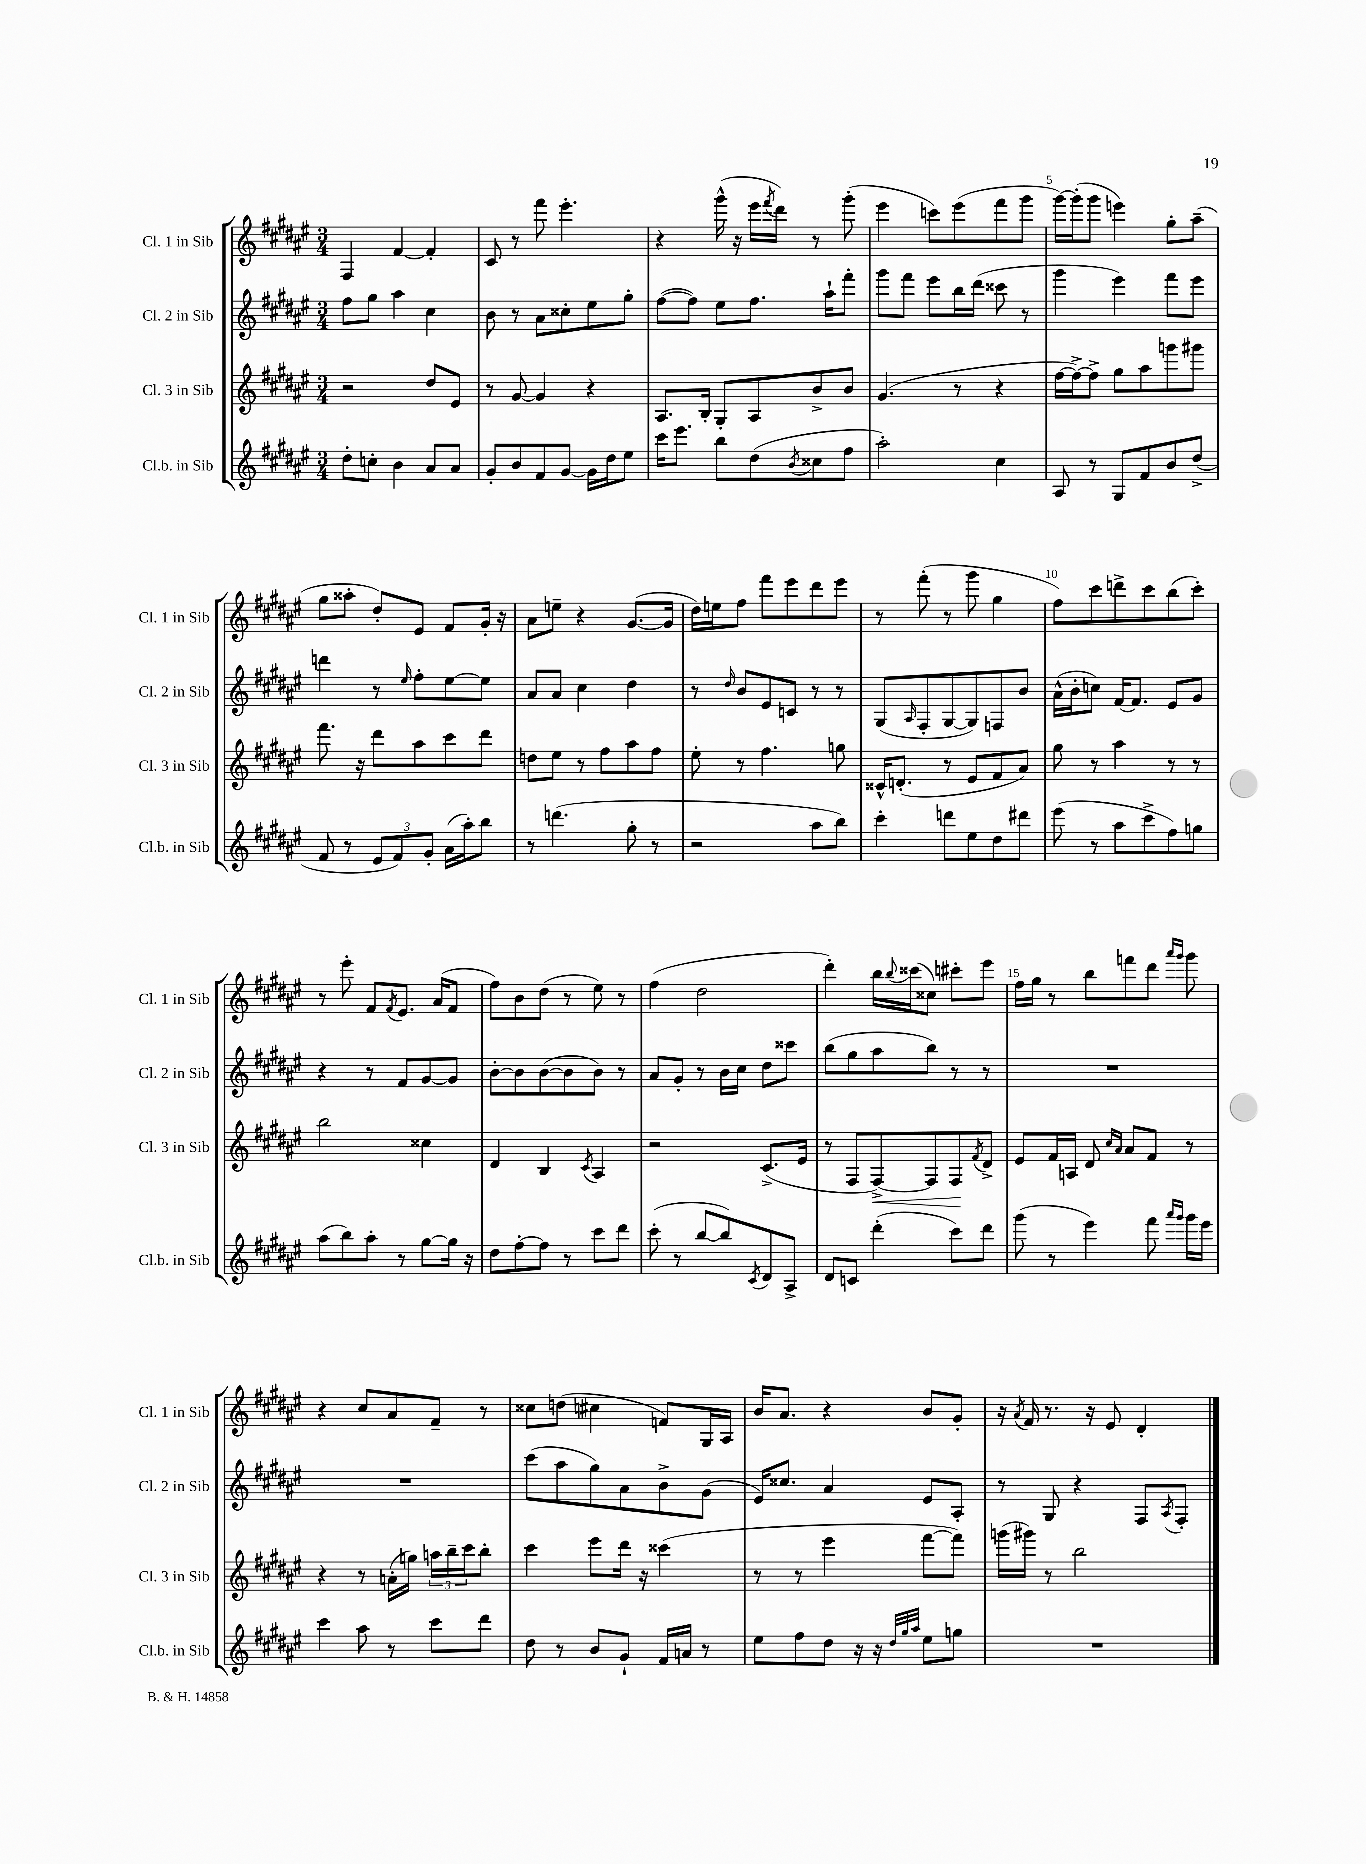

**kern	**kern	**kern	**kern
*staff4	*staff3	*staff2	*staff1
*clefG2	*clefG2	*clefG2	*clefG2
*k[f#c#g#d#a#e#]	*k[f#c#g#d#a#e#]	*k[f#c#g#d#a#e#]	*k[f#c#g#d#a#e#]
*M3/4	*M3/4	*M3/4	*M3/4
8dd#'	2r	8ff#	4F#
8cc'	.	8gg#	.
4b	.	4aa#	[4f#
8a#	8dd#	4cc#	4f#']
8a#	8e#	.	.
=	=	=	=
8g#'	8r	8b	8c#
8b	[8g#	8r	8r
8f#	4g#]	8a#	8fff#
[8g#	.	8cc##'	4.eee#'
16g#]	4r	8ee#	.
16dd#	.	.	.
8ee#	.	8gg#'	.
=	=	=	=
16ccc#	8.A#	([8ff#	4r
8.eee#	.	.	.
.	.	8ff#])	.
.	16B'	.	.
8bb	8G#'	8ee#	(16ggg#^^
.	.	.	16r
(8dd#	8A#	8.ff#	16eee#
.	.	.	8qfff#
.	.	.	16ddd#)
8qb	.	.	.
8cc##	8b^	.	8r
.	.	16aa#`	.
8ff#	8b	8fff#'	(8ggg#'
=	=	=	=
2aa#')	(4.g#	8ggg#	4eee#
.	.	8fff#	.
.	.	8eee#	8ccc)
.	8r	16bb	(8eee#
.	.	(16ddd#	.
4cc#	4r	8ccc##	8fff#
.	.	8r	8ggg#
=	=	=	=
8A#	[16ff#	4ggg#	[16ggg#)
.	16ff#^_)	.	(16ggg#']
8r	8ff#^]	.	8ggg#
8G#	8gg#	4eee#)	4eee)
8f#	8aa#	.	.
8b	8ggg	8fff#	8gg#'
(8dd#^	8ggg#	8eee#	(8aa#~
=	=	=	=
8f#	8.fff#	4ddd	8gg#
8r	.	.	8aa##'
.	16r	.	.
12e#	8ddd#	8r	8dd#')
12f#)	.	.	.
.	.	16qqee#	.
.	8aa#	8ff#'	8e#
12g#'	.	.	.
(16a#	8ccc#	[8ee#	8f#
16aa#')	.	.	.
8bb	8ddd#	8ee#]	16g#'
.	.	.	16r
=	=	=	=
8r	8dd	8a#	8a#
(4.ddd	8ee#	8a#	8ee~
.	8r	4cc#	4r
.	8ff#	.	.
8gg#'	8aa#	4dd#	([8.g#
8r	8ff#	.	.
.	.	.	16g#]
=	=	=	=
2r	8ee#'	8r	16dd#)
.	.	.	16ee
.	.	16qqdd#	.
.	8r	8b	8ff#
.	4.ff#	8e#	8fff#
.	.	8c	8eee#
8aa#	.	8r	8ddd#
8bb)	8gg	8r	8eee#
=	=	=	=
4ccc#'	16c##^^	(8G#	8r
.	(8.d'	.	.
.	.	16qqA#	.
.	.	8F#'	(8fff#'
8ddd	8r	[8G#	8r
8ee#	8e#	8G#])	8ggg#
8dd#	8f#	8F	4gg#
8ddd#	8a#)	8b	.
=	=	=	=
(8eee#	8gg#	(16a#^^	8ff#)
.	.	16b'	.
8r	8r	8cc)	8ccc#
8aa#	4aa#	[16f#	8ddd^
.	.	8.f#]	.
8ccc#^	.	.	8ccc#
8ff#)	8r	8e#	(8bb
8gg	8r	8g#	8ccc#')
=	=	=	=
(8aa#	2bb	4r	8r
8bb)	.	.	8eee#'
8aa#'	.	8r	8f#
.	.	.	8qf#
8r	.	8f#	8.e#
[8gg#	4cc##	[8g#	.
.	.	.	(16a#
16gg#]	.	8g#]	8f#
16r	.	.	.
=	=	=	=
8dd#	4d#	[8b'	8ff#)
[8ff#'	.	8b]	8b
8ff#]	4B	([8b	(8dd#
8r	.	8b]	8r
.	8qc#	.	.
8ccc#	4A#	8b)	8ee#)
8ddd#	.	8r	8r
=	=	=	=
(8ccc#'	2r	8a#	(4ff#
8r	.	8g#'	.
[8bb	.	8r	2dd#
8bb])	.	16b	.
.	.	16cc#	.
8qc#	.	.	.
8d#	(8.c#^	8dd#	.
8A#^	.	8ccc##	.
.	16e#	.	.
=	=	=	=
8d#	8r	(8bb	4ddd#')
8c	8F#	8gg#	.
(4ddd#'	[8F#^)	8aa#	16bb
.	.	.	8qqbb
.	.	.	(16ccc##
.	8F#]	8bb)	8cc##)
8ccc#)	8F#	8r	8ccc#'
.	8qf#	.	.
8ddd#	8d#^	8r	8eee#
=	=	=	=
(8ggg#	8e#	2.r	16ff#
.	.	.	16gg#
8r	16f#	.	8r
.	16A	.	.
4eee#)	8d#	.	8bb
.	16qqcc#	.	.
.	16qqa#	.	.
.	8a#	.	8fff
8fff#	8f#	.	8ddd#
16qqaaa#	.	.	16qqaaa#
16qqggg#	.	.	16qqggg#
16ggg#	8r	.	8ggg#
16eee#	.	.	.
=	=	=	=
4ccc#	4r	2.r	4r
8aa#	8r	.	8cc#
8r	(16a'	.	8a#
.	16gg)	.	.
8ccc#	24aa	.	8f#~
.	24bb~	.	.
.	24ccc#	.	.
8ddd#	8bb'	.	8r
=	=	=	=
8dd#	4ccc#	(8ccc#	8cc##
8r	.	8aa#	(8dd
8b	8eee#	8gg#)	4cc#
8g#`	16ddd#	8a#	.
.	16r	.	.
16f#	(4ccc##	8b^	8f)
16a	.	.	.
8r	.	(8g#	16G#
.	.	.	16A#
=	=	=	=
8ee#	8r	16e#)	16b
.	.	8.cc##	8.a#
8ff#	8r	.	.
8dd#	4eee#	4a#	4r
16r	.	.	.
16r	.	.	.
32qqdd#	.	.	.
32qqgg#	.	.	.
32qqaa#	.	.	.
8ee#	[8fff#	8e#	8b
8gg	8fff#])	8A#'	8g#'
=	=	=	=
2.r	(16ggg	8r	16r
.	.	.	8qa#
.	16ggg#)	.	16f#
.	8r	8G#	8.r
.	2bb	4r	.
.	.	.	16r
.	.	.	8e#
.	.	8F#	4d#'
.	.	8qA#	.
.	.	8F#'	.
==	==	==	==
*-	*-	*-	*-
